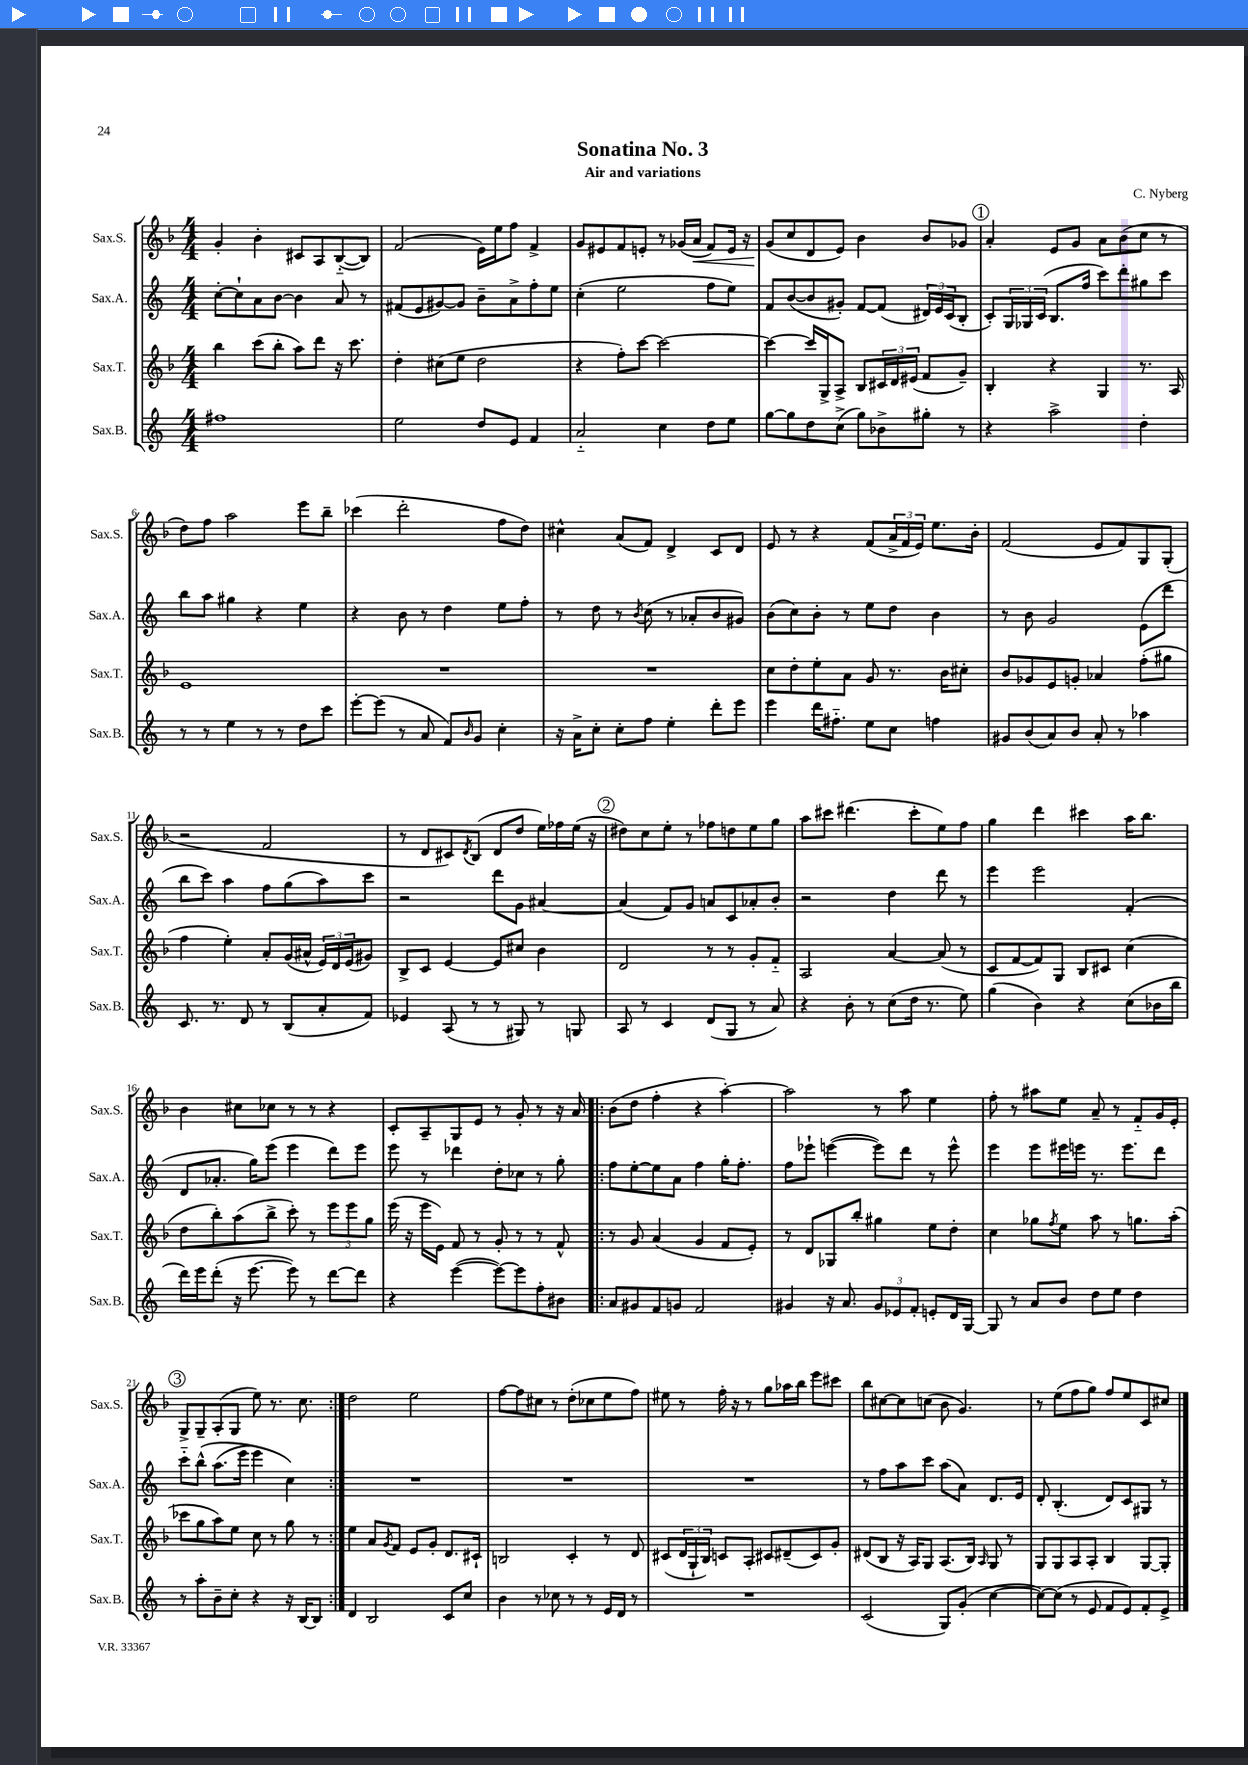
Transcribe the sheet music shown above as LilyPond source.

\header { title = "Sonatina No. 3" composer = "C. Nyberg" subtitle = "Air and variations" }
<<
\new StaffGroup <<
\new Staff = "s0" \with { instrumentName = "Sax.S." shortInstrumentName = "Sax.S." } {
    \clef treble \key f \major \numericTimeSignature \time 4/4
    g'4-. bes'4-. cis'8 a8 bes8~-_( bes8) |
    f'2( e'16) e''16 f''8 f'4-> |
    g'8 eis'8 f'8 e'8-. r8 ges'16( a'16\< f'8) e'16 r16 |
    g'8\!( c''8 d'8 e'8) bes'4 bes'8 ges'8 |
    \mark \markup { \circle "1" } a'4-. e'8 g'8 a'8 bes'8( c''8 r8 |
    d''8) f''8 a''2 e'''8 bes''8-- |
    ces'''4( d'''2-. f''8 d''8) |
    cis''4-^ a'8( f'8) d'4-> c'8 d'8 |
    e'8 r8 r4 f'8( \tuplet 3/2 { a'16-> f'16 e'16) } e''8. bes'16-. |
    f'2( e'8 f'8) g8 g8-.( |
    r2 f'2 |
    r8 d'8 cis'8) \acciaccatura { d'8 } bes8( d'8 d''8 e''16) fes''16 e''16( r16 |
    \mark \markup { \circle "2" } dis''8) c''8 e''8-. r8 fes''8 d''8 e''8 g''8 |
    a''8 cis'''8 dis'''4.( cis'''8-. e''8) f''8 |
    g''4 d'''4 cis'''4 a''16 bes''8. |
    bes'4 cis''8 ces''8 r8 r8 r4 |
    c'8-. a8-- g8 e'8 r8 g'8-. r8 r16 a'16 |
    \repeat volta 2 { bes'8( d''8 f''4-. r4 a''4~-.) |
    a''2 r8 a''8 e''4 |
    f''8-. r8 ais''8 e''8 a'8-- r8 f'8-_ g'16 e'16-. |
    \mark \markup { \circle "3" } g8-> g8-- a8-.( g8 e''8) r8. c''8. | }
    d''2 e''2 |
    f''8~ f''8 cis''8 r8 d''8-.( ces''8 e''8 f''8) |
    eis''8 r8 f''16-. r16 r8 g''8 aes''16 bes''16 e'''8 cis'''8 |
    bes''8 cis''8~ cis''8 c''8( bes'8 g'4.) |
    r8 e''8( f''8 g''8) f''8 e''8 c'8 cis''8 \bar "|." |
}
\new Staff = "s1" \with { instrumentName = "Sax.A." shortInstrumentName = "Sax.A." } {
    \clef treble \key c \major \numericTimeSignature \time 4/4
    c''8~-. c''8-! a'8 b'8~ b'4 a'8 r8 |
    fis'8( e'8 gis'8~) gis'8 b'8-- a'8-> f''8-. e''8 |
    c''4-.( e''2 f''8 e''8) |
    f'8 b'8~( b'8 gis'8-.) f'8~ f'8( \tuplet 3/2 { dis'16) e'16 c'16( } b8-. |
    \mark \markup { \circle "1" } c'8-.) \tuplet 3/2 { g16 ges16 c'16( } b8. f''16 c'''8) d'''8-. gis''8 c'''8 |
    b''8 a''8 gis''4 r4 e''4 |
    r4 b'8 r8 d''4 e''8 f''8-. |
    r8 d''8 r8 \acciaccatura { b'8 } c''8( r8 aes'8-. b'8 gis'8) |
    b'8( c''8) b'8-. r8 e''8 d''8 b'4 |
    r8 b'8 g'2 e'8( d'''8 |
    b''8 c'''8) a''4 f''8 g''8( a''8) c'''8 |
    r2 d'''8 g'8 ais'4~ |
    \mark \markup { \circle "2" } ais'4( f'8) g'8 a'8 c'8 aes'8-. b'8-. |
    r2 d''4 d'''8 r8 |
    e'''4 e'''2 f'4-.( |
    d'8 aes'8.-. g''16) e'''8( e'''4 d'''8) e'''8 |
    e'''8 r8 des'''4 d''8-. ces''8 r8 g''8-. |
    \repeat volta 2 { f''8 e''8~-. e''8 a'8 f''4 g''16-. f''8.-. |
    f''8 ees'''8-! e'''4~( e'''8) d'''8 r8 e'''8-^ |
    e'''4 e'''8 eis'''16 e'''16 r8. e'''8. d'''8 |
    \mark \markup { \circle "3" } c'''8-_ b''8-^\( a''8.( e'''16 e'''4) c''4\) | }
    R1 |
    R1 |
    R1 |
    r8 f''8 a''8 c'''8 a''8( a'8) d'8. e'16 |
    d'8-. b4.-.( d'8) c'8 gis8 r8 \bar "|." |
}
\new Staff = "s2" \with { instrumentName = "Sax.T." shortInstrumentName = "Sax.T." } {
    \clef treble \key f \major \numericTimeSignature \time 4/4
    bes''4 c'''8( bes''8-. a''8) d'''8 r16 c'''8. |
    d''4-. cis''8( e''8 d''2 |
    r4 f''8-.) c'''8~ c'''2~ |
    c'''4~ c'''16 g16-> a8-> bes8 \tuplet 3/2 { cis'16 d'16 eis'16( } f'8 g'8--) |
    \mark \markup { \circle "1" } bes4-. r4 g4 r8. a16 |
    e'1 |
    R1 |
    R1 |
    c''8 d''8-. e''8-. a'8 g'8 r8. bes'16 cis''8-. |
    bes'8 ges'8 e'8 g'8-. aes'4 f''8-.( gis''8 |
    f''4 e''4-.) a'8-. g'16( ais'16-^ \tuplet 3/2 { e'16) d'16 e'16( } gis'8) |
    bes8-> c'8 e'4~ e'8 cis''8 bes'4 |
    \mark \markup { \circle "2" } d'2 r8 r8 g'8-. f'8-_ |
    a2 a'4~ a'8( r8 |
    c'8 f'8~ f'8) g8 bes8 cis'8 c''4( |
    d''8 bes''8-.) a''8( bes''8-> c'''8-.) r8 \tuplet 3/2 { e'''8 e'''8 g''8 } |
    e'''16( r16 e'''16 e'16) f'8 r8 g'8-. r8 r8 f'8-^ |
    \repeat volta 2 { r8 g'8 a'4( g'4 f'8 e'8-.) |
    r8 d'8 ges8 bes''8-. gis''4 e''8 d''8-. |
    c''4 ges''8 \acciaccatura { f''8 } e''8 a''8 r8 g''8. a''16-.( |
    \mark \markup { \circle "3" } ces'''8 g''8 a''8) e''8 c''8 r8 g''8 r8 | }
    e''4 a'8 \acciaccatura { g'8 } f'8 e'8 g'8-. d'8. cis'16-! |
    b2 c'4-. r8 d'8 |
    cis'8( \tuplet 3/2 { d'16 g16-! bes16) } c'8 a8-. cis'8 dis'8--( cis'8) g'8-. |
    dis'8( bes8 r16 a16) g8 a8.( bes16) \grace { a16 } g8 r8 |
    g8 g8 a8 a8-. bes4 g8~ g8-. \bar "|." |
}
\new Staff = "s3" \with { instrumentName = "Sax.B." shortInstrumentName = "Sax.B." } {
    \clef treble \key c \major \numericTimeSignature \time 4/4
    fis''1 |
    e''2 d''8 e'8 f'4 |
    a'2-_ c''4 d''8 e''8 |
    g''8~ g''8 d''8 c''8->( g''8) bes'8-> gis''8-. r8 |
    \mark \markup { \circle "1" } r4 a''2-> d''4-. |
    r8 r8 e''4 r8 r8 d''8 c'''8 |
    e'''8~-. e'''8( r8 a'8 f'8) \grace { b'16 } g'8 c''4-. |
    r16 a'16-> c''8-. c''8-. f''8 e''4-. d'''8-. e'''8 |
    e'''4 d'''16 fis''8.-_ e''8 c''8 f''4 |
    gis'8 b'8( a'8) b'8 a'8-. r8 aes''4 |
    c'8. r8. d'8 r8 b8( a'8-. f'8) |
    ees'4 a8( r8 r8 gis8) r8 g8 |
    \mark \markup { \circle "2" } a8 r8 c'4 d'8( g8 r8 a'8) |
    r4 b'8-. r8 c''8( d''16 r8. e''8) |
    g''4( b'4) r4 c''8( bes'16 b''16 |
    d'''16) e'''16 d'''8-.( r16 e'''8.~ e'''8) r8 d'''8~ d'''8 |
    r4 e'''4~( e'''8~) e'''8 f''8-. bis'8 |
    \repeat volta 2 { a'8 gis'8 f'8 g'8 f'2 |
    gis'4 r16 a'8. \tuplet 3/2 { gis'8 ees'8 f'8-. } e'8-. d'16 g16~ |
    g8 r8 a'8 b'8 d''8 e''8 d''4 |
    \mark \markup { \circle "3" } r8 a''8-. b'8-- c''8-. r4 r16 b16~ b8 | }
    d'4 b2 c'8 c''8 |
    b'4 r8 ces''8 r8 r8 e'16 d'16 r8 |
    R1 |
    c'2( g8) g'8-.( c''4~ |
    c''8~) c''8( r8 e'8 f'8 e'8) f'8-. e'8-> \bar "|." |
}
>>
>>
